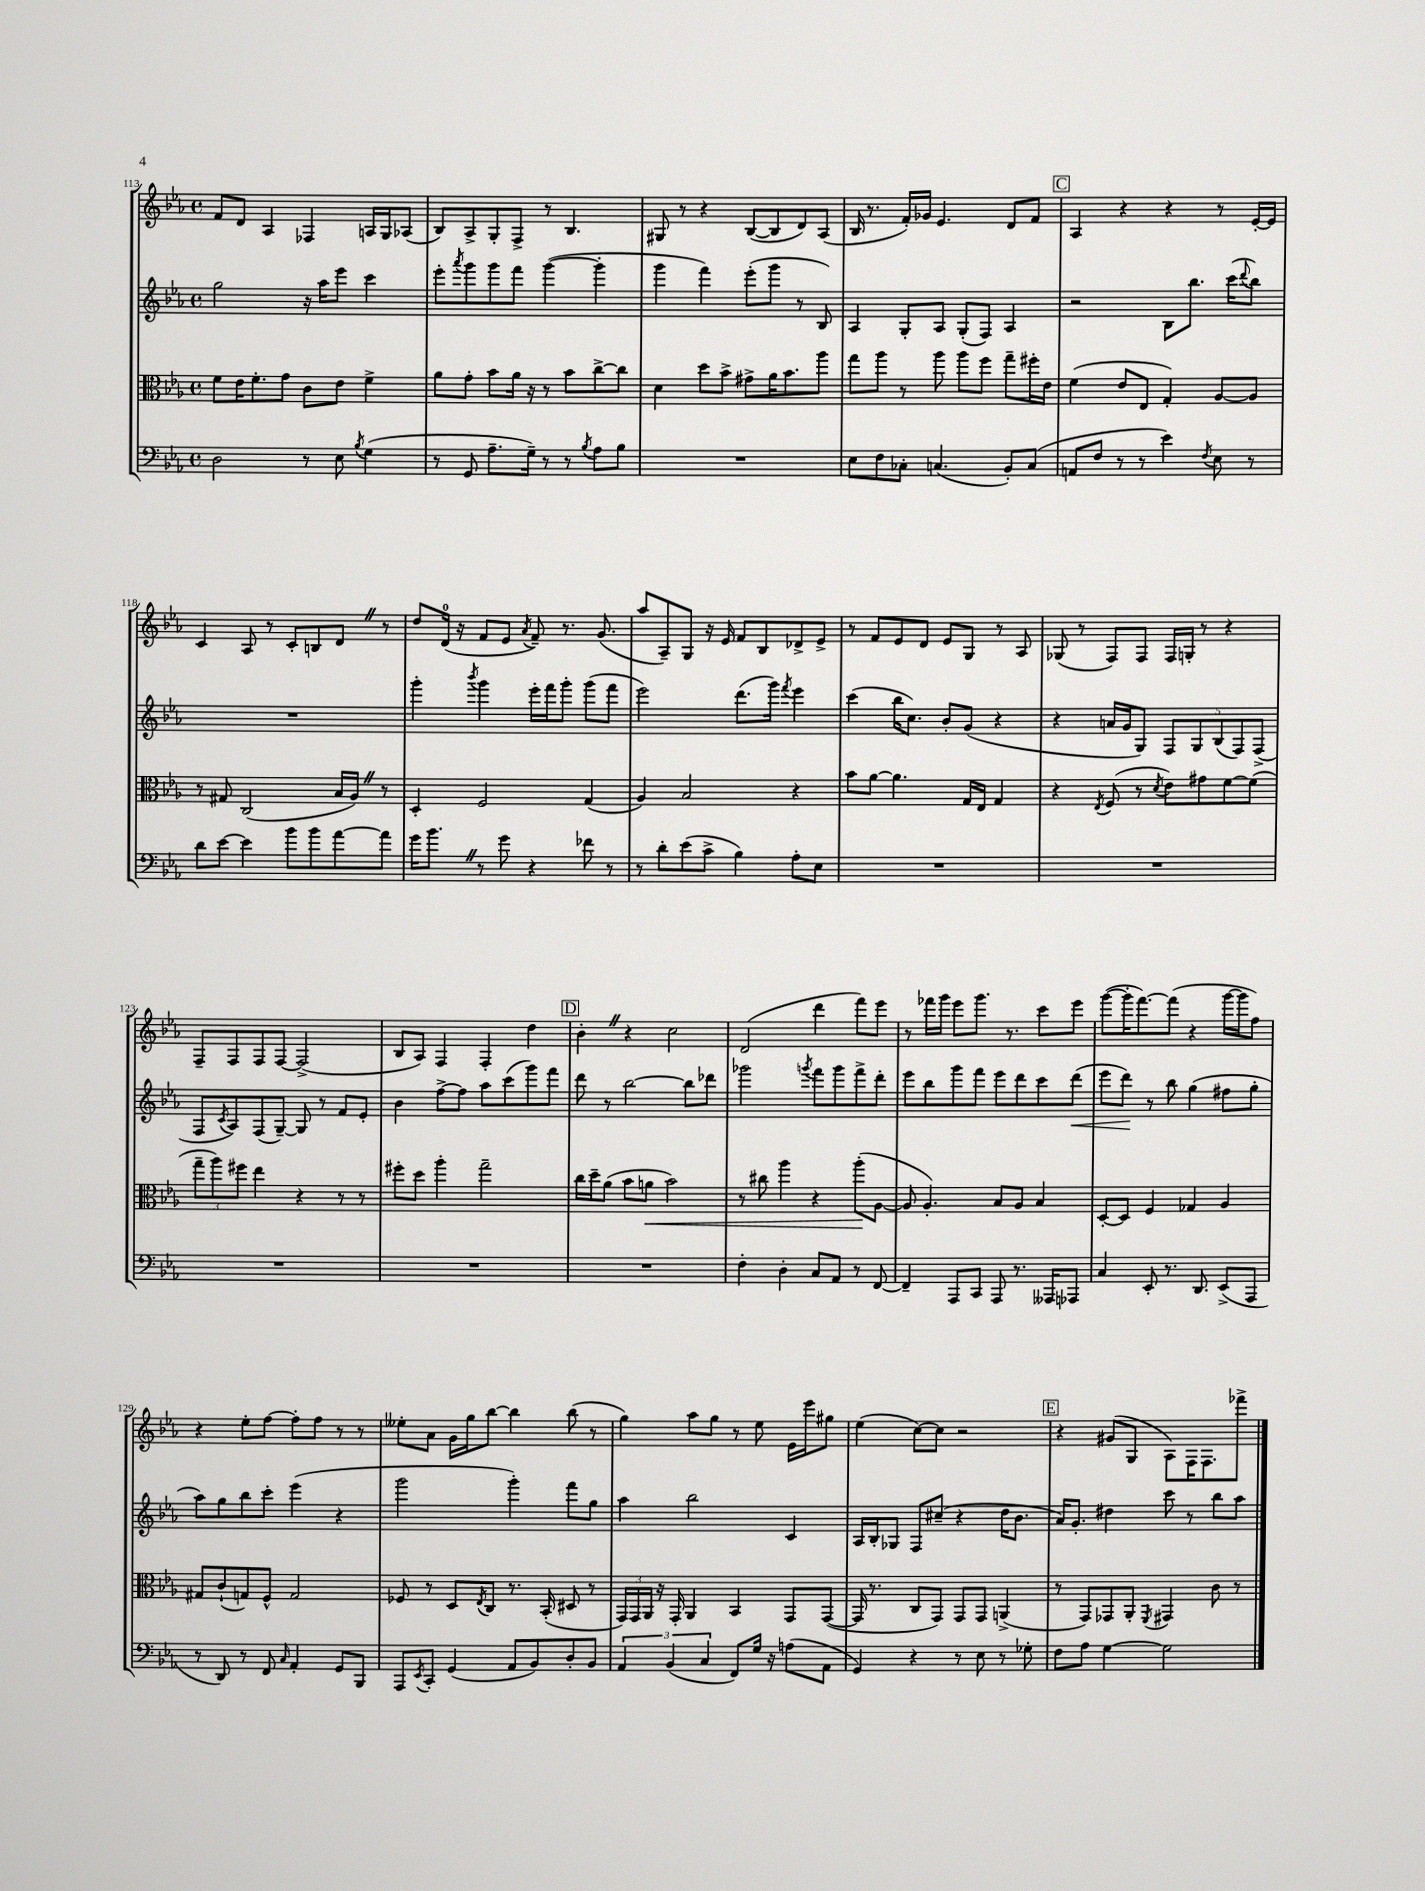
<<
\new StaffGroup <<
\new Staff = "s0" {
    \clef treble \key ees \major \defaultTimeSignature \time 4/4
    f'8 d'8 aes4 fes4 a16 g16 aes8( |
    bes8) aes8-> g8-. f8-> r8 bes4. |
    gis8 r8 r4 bes8~( bes8 d'8) aes8( |
    bes16 r8. f'16-.) ges'16 ees'4. d'8 f'8 |
    \mark \markup { \box "C" } aes4 r4 r4 r8 ees'16~-. ees'16 |
    c'4 aes8 r8 c'8-. b8 d'8 \once \override BreathingSign.text = \markup { \musicglyph "scripts.caesura.straight" } \breathe r8 |
    d''8 d'16-0( r16 f'8 ees'8 \acciaccatura { aes'8 } f'8--) r8. g'8.( |
    aes''8 aes8--) g8 r16 ees'16 f'8 bes8 des'8-> ees'8-> |
    r8 f'8 ees'8 d'8 ees'8 g8 r8 aes8 |
    ges8( r8 f8) f8 f16 g16-. r8 r4 |
    f8-- f8 f8 f8~ f2->( |
    bes8 aes8) f4 f4-. d''4 |
    \mark \markup { \box "D" } bes'4-. \once \override BreathingSign.text = \markup { \musicglyph "scripts.caesura.straight" } \breathe r4 c''2 |
    d'2( d'''4 f'''8) ees'''8 |
    r8 fes'''16 g'''16 ees'''8 g'''8. r8. c'''8 ees'''8 |
    g'''8~( g'''16-. f'''8.~) f'''8( r4 g'''16~ g'''16 f''8) |
    r4 ees''8-. f''8~ f''8-. f''8 r8 r8 |
    eeses''8-. aes'8 g'16 g''16 bes''8~ bes''4 bes''8( r8 |
    g''4) aes''8 g''8 r8 ees''8 ees'16 ees'''16 gis''8 |
    ees''4( c''8~) c''8 r2 |
    \mark \markup { \box "E" } r4 gis'8( g8 aes8) f16 f8. fes'''8-> \bar "|." |
}
\new Staff = "s1" {
    \clef treble \key ees \major \defaultTimeSignature \time 4/4
    g''2 r16 aes''16 ees'''8 c'''4 |
    ees'''8-. \acciaccatura { aes'''8 } g'''8 g'''8 f'''8 g'''4~( g'''4-. |
    g'''4 f'''4) ees'''8-.( g'''8 r8 bes8) |
    aes4 g8-. aes8 g8-.( f8) aes4 |
    \mark \markup { \box "C" } r2 bes8 bes''8. c'''16( \appoggiatura { d'''8 } bes''8) |
    R1 |
    g'''4-. \acciaccatura { bes'''8 } g'''4 ees'''16-. f'''16 g'''8-. g'''8( f'''8 |
    ees'''2) d'''8.( g'''16) \acciaccatura { f'''8 } ees'''4 |
    c'''4( bes''16 c''8.) bes'8-. g'8( r4 |
    r4 a'16 g'16 g8) \tuplet 5/4 { f8 g8 bes8( f8) f8->( } |
    f8 \acciaccatura { c'8 } aes8) f8( g8~--) g8 r8 f'8 ees'8-. |
    bes'4 f''8~-> f''8 aes''8 c'''8( g'''8) f'''8 |
    \mark \markup { \box "D" } d'''8 r8 bes''2~ bes''8 des'''8 |
    ges'''2 \acciaccatura { g'''8 } f'''8 g'''8 f'''8-> d'''8-. |
    ees'''8 bes''8 g'''8 f'''8 ees'''8 d'''8 c'''8 d'''8\<( |
    ees'''8 d'''8\!) r8 bes''8 g''4( fis''8 g''8-. |
    aes''8) g''8 bes''8 c'''8-. ees'''4( r4 |
    g'''2 g'''4-.) f'''8 g''8 |
    aes''4 bes''2 c'4 |
    aes16 bes16-. ges8 f8 cis''8--( r4 d''16 bes'8. |
    \mark \markup { \box "E" } aes'16) g'8.-. dis''4 c'''8 r8 bes''8 aes''8 \bar "|." |
}
\new Staff = "s2" {
    \clef alto \key ees \major \defaultTimeSignature \time 4/4
    f'8 ees'16 f'8.-. g'8 c'8 ees'8 f'4-> |
    aes'8 g'8-. bes'8 aes'16 r16 r8 bes'8 c''8~-> c''8 |
    d'4 d''8 bes'8-> gis'8-> aes'16 bes'8. aes''8 |
    g''8 aes''8 r8 aes''8 aes''8 f''8 g''8-- fis''16-. ees'16 |
    \mark \markup { \box "C" } f'4( ees'8 ees8 g4-.) aes8~ aes8 |
    r8 gis8 c2( bes16 aes16) \once \override BreathingSign.text = \markup { \musicglyph "scripts.caesura.straight" } \breathe r8 |
    d4-. f2 g4( |
    aes4) bes2 r4 |
    bes'8 aes'8~ aes'4. g16 ees16 g4 |
    r4 \acciaccatura { ees8 } f8( r8 \acciaccatura { d'8 } ees'8) gis'8 f'8~ f'8( |
    \tuplet 3/2 { g''8-- aes''8) fis''8 } ees''4 r4 r8 r8 |
    fis''8-. d''8 aes''4-. g''2-- |
    \mark \markup { \box "D" } c''16 d''16-- aes'8( bes'8 a'8\< bes'2) |
    r8 cis''8 aes''4 r4 aes''8-.\!( aes8~ |
    aes8 aes4.-.) bes8 aes8 bes4 |
    d8~-. d8 f4 ges4 aes4 |
    gis8 c'8-!( g8) f8-^ g2 |
    fes8 r8 d8 \acciaccatura { ees8 } c8 r8. bes,16-.( dis8 r8 |
    \tuplet 3/2 { g,16) g,16 aes,16 } r16 g,16-. aes,4 bes,4 g,8 g,8~( |
    g,16 r8. c8 g,8) g,8 g,8 a,4->( |
    \mark \markup { \box "E" } r8 g,8) ges,8 aes,8-. \acciaccatura { f,8 } gis,4 c'8 r8 \bar "|." |
}
\new Staff = "s3" {
    \clef bass \key ees \major \defaultTimeSignature \time 4/4
    d2 r8 ees8 \acciaccatura { bes8 } g4( |
    r8 g,8 aes8.-- g16--) r8 r8 \acciaccatura { bes8 } aes8 bes8 |
    R1 |
    ees8 f8 ces8-. c4.( bes,8-.) c8( |
    \mark \markup { \box "C" } a,8 f8 r8 r8 ees'4) \acciaccatura { f8 } ees8 r8 |
    d'8 ees'8~ ees'4 bes'8 bes'8 aes'8~ aes'8 |
    g'16 bes'8. \once \override BreathingSign.text = \markup { \musicglyph "scripts.caesura.straight" } \breathe r8 g'8 r4 fes'8 r8 |
    r8 d'8-. ees'8( c'8-> bes4) aes8-. ees8 |
    R1 |
    R1 |
    R1 |
    R1 |
    \mark \markup { \box "D" } R1 |
    f4-. d4-. c8 aes,8 r8 f,8~ |
    f,4-- aes,,8 c,8 aes,,8 r8. aeses,,16 aes,,8 |
    c4 ees,8-. r8. d,8. ees,8->( aes,,8 |
    r8 d,8) r8 f,8 \grace { c16 } aes,4-. g,8 bes,,8 |
    aes,,8 \acciaccatura { ees,8 } c,8-. g,4( aes,8 bes,8) d8-. bes,8 |
    \tuplet 3/2 { aes,4 bes,4( c4 } f,8) g16 r16 a8( aes,8 |
    g,4) r4 r8 ees8 r8 ges8-. |
    \mark \markup { \box "E" } f8 aes8 g4~ g2 \bar "|." |
}
>>
>>
\layout { \context { \Score currentBarNumber = #113 } }
